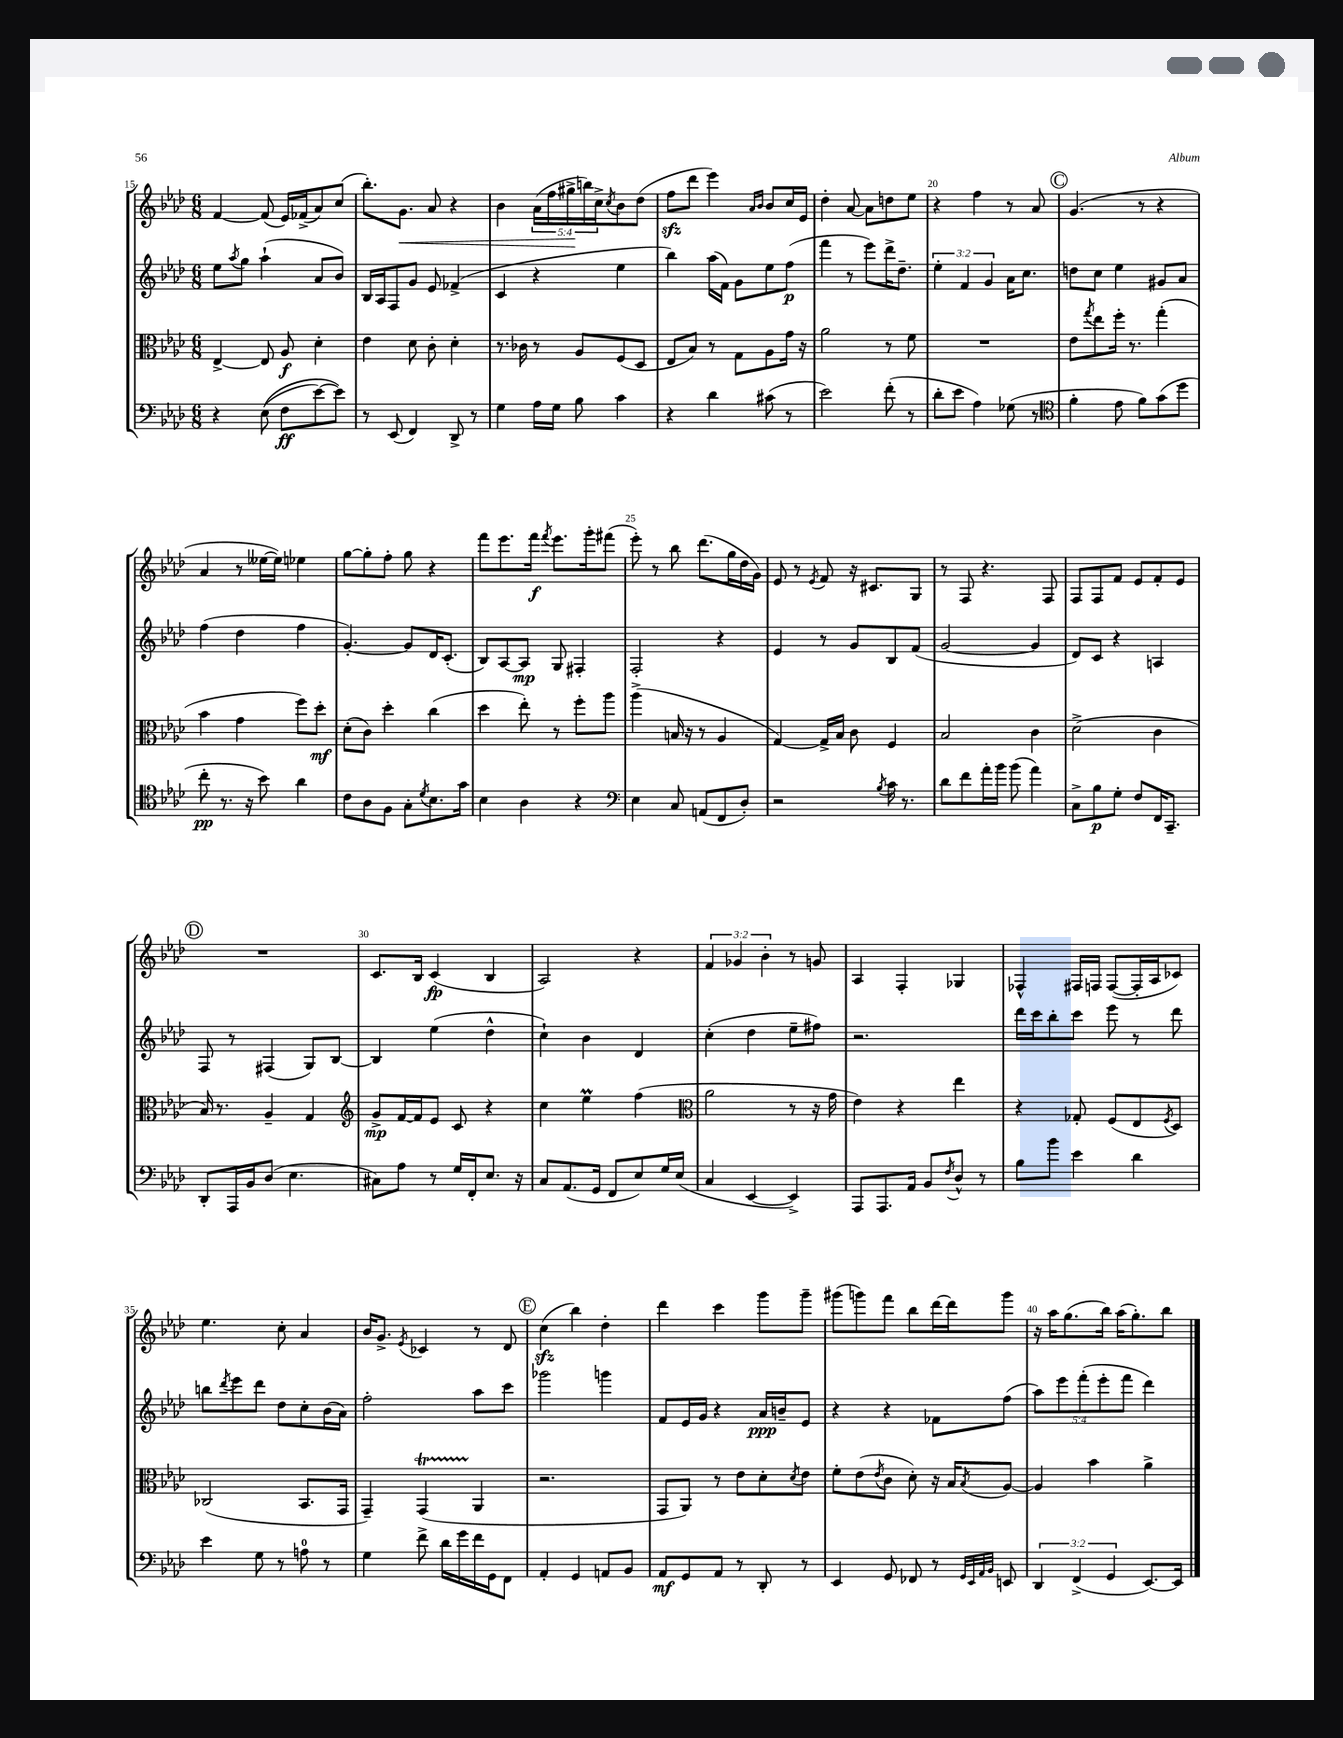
<<
\new StaffGroup <<
\new Staff = "s0" {
    \clef treble \key aes \major \numericTimeSignature \time 6/8 \override Staff.TupletNumber.text = #tuplet-number::calc-fraction-text
    f'4~ f'8( ees'16) fes'16->( aes'8) c''8( |
    bes''8.-.) g'8.\< aes'8 r4 |
    bes'4 \tuplet 5/4 { aes'16( f''16 gis''16->\! b''16) c''16-> } \acciaccatura { c''8 } bes'8 des''8( |
    f''8\sfz des'''8 ees'''4) \grace { aes'16 bes'16 } bes'8 c''16 ees'16 |
    des''4-. aes'8~ aes'8 d''8 ees''8 |
    r4 f''4 r8 aes'8 |
    \mark \markup { \circle "C" } g'4.( r8 r4 |
    aes'4 r8 eeses''16~ eeses''16) ees''4 |
    g''8~ g''8-. f''8-. g''8 r4 |
    f'''8 ees'''8. f'''16\f \acciaccatura { f'''8 } ees'''8. g'''16-. fis'''8( |
    ees'''8-.) r8 bes''8 des'''8.( g''16 des''16 g'16) |
    ees'8 r8 \acciaccatura { ees'8 } f'8 r16 cis'8. g8 |
    r8 f8 r4. f8 |
    f8 f8 f'8 ees'8 f'8-. ees'8 |
    \mark \markup { \circle "D" } R2. |
    c'8. bes16 c'4\fp( bes4 |
    aes2) r4 |
    \tuplet 3/2 { f'4 ges'4 bes'4-. } r8 g'8 |
    aes4 f4-. ges4 |
    fes4-^ fis16 f16 f8~( f16-. aes16 ces'8) |
    ees''4. c''8-. aes'4 |
    bes'16 g'8.-> \acciaccatura { ees'8 } ces'4 r8 des'8 |
    \mark \markup { \circle "E" } c''4\sfz( bes''4) des''4-. |
    des'''4 c'''4 g'''8 g'''8-- |
    gis'''8( g'''8) f'''8 bes''8 des'''16~ des'''16 g'''8 |
    r16 aes''16 g''8.( bes''16) aes''16( g''8.-.) bes''8 \bar "|." |
}
\new Staff = "s1" {
    \clef treble \key aes \major \numericTimeSignature \time 6/8 \override Staff.TupletNumber.text = #tuplet-number::calc-fraction-text
    ees''8 \acciaccatura { aes''8 } g''8 aes''4-!( aes'8 bes'8) |
    bes16 aes16 f8 g'8 ees'8 fes'4->( |
    c'4 r4 ees''4 |
    bes''4) aes''16( f'16) g'8 ees''8 f''8\p( |
    f'''4 r8 ees'''8) des'''16-> des''8.-- |
    \tuplet 3/2 { ees''4-. f'4 g'4 } aes'16 c''8. |
    \mark \markup { \circle "C" } d''8 c''8 ees''4 gis'8 aes'8 |
    f''4( des''4 f''4 |
    g'4.~-.) g'8 des'16 c'8.-.( |
    bes8) aes8~ aes8\mp g8 fis4-. |
    f2-. r4 |
    ees'4 r8 g'8 bes8 f'8( |
    g'2~ g'4 |
    des'8) c'8 r4 a4 |
    \mark \markup { \circle "D" } f8 r8 fis4( g8) bes8~ |
    bes4 ees''4( des''4-^ |
    c''4-!) bes'4 des'4 |
    c''4-.( des''4 ees''8-- fis''8) |
    r2. |
    des'''16 c'''16 bes''8-. c'''8 ees'''8 r8 des'''8 |
    b''8 \acciaccatura { des'''8 } ees'''8 des'''8 des''8 c''8-. bes'16( aes'16) |
    f''2-. aes''8 c'''8 |
    \mark \markup { \circle "E" } ges'''2 g'''4 |
    f'8 ees'16 g'16 r4 aes'16\ppp b'16-- ees'8 |
    r4 r4 fes'8 f''8( |
    \tuplet 5/4 { aes''8) ees'''8 f'''8-.( ees'''8-. f'''8 } des'''4) \bar "|." |
}
\new Staff = "s2" {
    \clef alto \key aes \major \numericTimeSignature \time 6/8
    ees4~-> ees8 aes8\f des'4-. |
    ees'4 des'8 c'8-. des'4-. |
    r8. ces'16 r8 aes8 f8( des8 |
    ees8 bes8) r8 g8 aes8 g'16 r16 |
    aes'2 r8 f'8 |
    R2. |
    \mark \markup { \circle "C" } ees'8 \acciaccatura { g''8 } ees''8 f''16-. r8. g''4-.( |
    bes'4 g'4 f''8) des''8-.\mf |
    des'8-.( c'8) des''4-. c''4( |
    des''4 ees''8-.) r8 f''8-. aes''8 |
    aes''4->( b16 r16 r8 aes4 |
    g4~) g16-> bes16 c'8 f4 |
    bes2 c'4 |
    des'2->( c'4 |
    \mark \markup { \circle "D" } bes16) r8. aes4-- g4 |
    \clef treble g'8->\mp f'16~ f'16 ees'8 c'8 r4 |
    c''4 ees''4\prall f''4( |
    \clef alto aes'2 r8 r16 g'16 |
    ees'4) r4 ees''4 |
    r4 ges8-. f8( ees8 \acciaccatura { f8 } des8) |
    ces2( bes,8. g,16 |
    g,4--) g,4\startTrillSpan( aes,4\stopTrillSpan |
    \mark \markup { \circle "E" } r2. |
    g,8 aes,8) r8 ees'8 des'8-. \acciaccatura { des'8 } ees'8 |
    f'8-. ees'8( \acciaccatura { ees'8 } c'8 des'8-.) r16 bes16 \acciaccatura { bes8 } aes8~ |
    aes4 bes'4 aes'4-> \bar "|." |
}
\new Staff = "s3" {
    \clef bass \key aes \major \numericTimeSignature \time 6/8 \override Staff.TupletNumber.text = #tuplet-number::calc-fraction-text
    r4 ees8(\( f8\ff ees'8~) ees'8\) |
    r8 ees,8( f,4) des,8-> r8 |
    g4 aes16 g16 bes8 c'4 |
    r4 des'4 cis'8( r8 |
    ees'2) f'8-.( r8 |
    des'8-. ees'8 aes4) ges8( r8 |
    \mark \markup { \circle "C" } \clef tenor f'4-. ees'8 f'8) g'8( des''8 |
    c''8-.\pp r8. r16 bes'8) aes'4 |
    c'8 aes8 f8 g8-. \acciaccatura { des'8 } bes8. g'16 |
    bes4 aes4 r4 |
    \clef bass ees4 c8 a,8( f,8 des8-.) |
    r2 \acciaccatura { bes8 } c'16 r8. |
    des'8 f'8 aes'16-. bes'16 bes'8( aes'4) |
    c8-> bes8\p g8-. f8 f,16 c,8.-- |
    \mark \markup { \circle "D" } des,8-. aes,,16 bes,16 des8( ees4. |
    cis8) aes8 r8 g16 f,16-. ees8. r16 |
    c8 aes,8.( g,16 f,8 ees8) g16 ees16( |
    c4 ees,4~ ees,4->) |
    aes,,8 aes,,8. aes,16 bes,8 \acciaccatura { f8 } des8-^ r8 |
    bes8 bes'8 ees'4 des'4 |
    ees'4 g8 r8 a8-0 r8 |
    g4 f'8-> des'16 g'16 f'16 g,16 f,8 |
    \mark \markup { \circle "E" } aes,4-. g,4 a,8 bes,8 |
    aes,8\mf g,8 aes,8 r8 des,8-. r8 |
    ees,4 g,8 fes,8 r8 \grace { g,32 ees,32 aes,32 bes,32 } e,8 |
    \tuplet 3/2 { des,4 f,4->( g,4 } ees,8.~) ees,16 \bar "|." |
}
>>
>>
\layout { \context { \Score currentBarNumber = #15 \override BarNumber.break-visibility = ##(#f #t #t) barNumberVisibility = #(every-nth-bar-number-visible 5) } }
